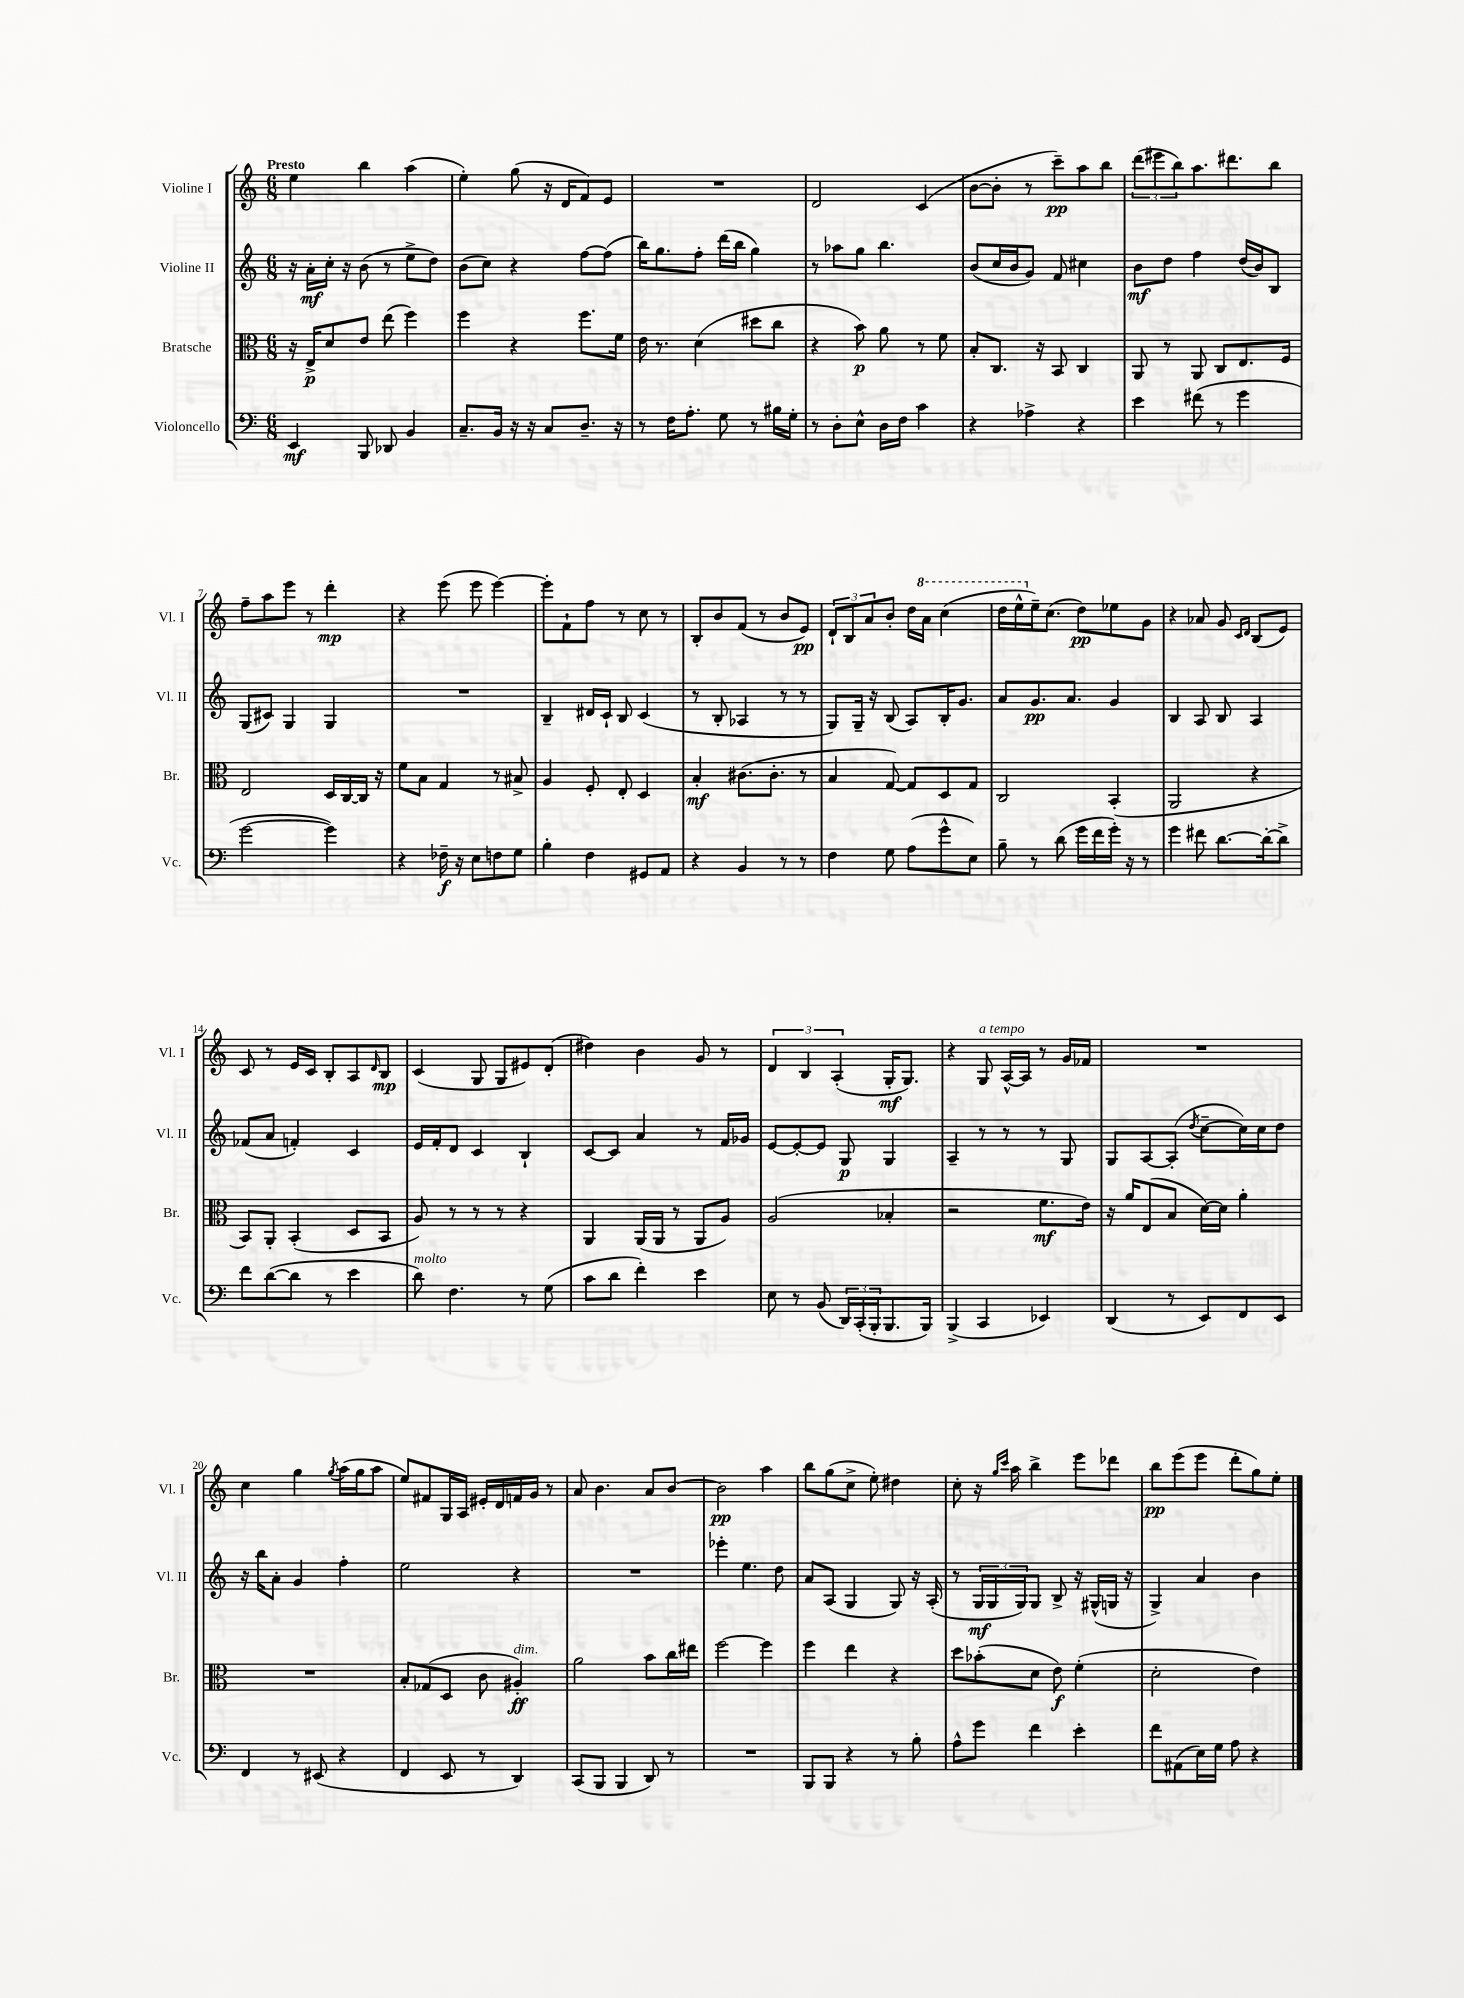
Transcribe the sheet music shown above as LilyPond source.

<<
\new StaffGroup <<
\new Staff = "s0" \with { instrumentName = "Violine I" shortInstrumentName = "Vl. I" } {
    \clef treble \key c \major \numericTimeSignature \time 6/8 \tempo "Presto"
    e''4 b''4 a''4( |
    e''4-.) g''8( r16 d'16 f'8) e'8 |
    R2. |
    d'2 c'4( |
    b'8~ b'8-. r8 c'''8--\pp) a''8 b''8 |
    \tuplet 3/2 { d'''8( eis'''8 b''8) } a''8. dis'''8. b''8 |
    f''8-- a''8 e'''8 r8 d'''4-.\mp |
    r4 e'''8( e'''8 e'''4~) |
    e'''8-. f'8-! f''8 r8 c''8 r8 |
    b8-. b'8 f'8( r8 b'8 e'8\pp) |
    \tuplet 3/2 { d'8-! b8 a'8 } b'8-. d''16 \ottava #1 a''16 c'''4( |
    d'''16 e'''16-^ \ottava #0 e''16--) c''8.( d''8\pp) ees''8 g'8 |
    r4 aes'8 g'8 \grace { c'16 d'16 } b8( e'8) |
    c'8 r8 e'16 c'16 b8-. a8 \grace { d'16 } b8\mp |
    c'4( g8 g8 eis'8) d'8-.( |
    dis''4) b'4 g'8 r8 |
    \tuplet 3/2 { d'4 b4 a4-.( } g16-.\mf g8.) |
    r4 g8^\markup { \italic "a tempo" } a16~-^ a16 r8 g'16 fes'16 |
    R2. |
    c''4 g''4 \acciaccatura { g''8 } a''16( g''16 a''8 |
    e''8) fis'8 g16 a16 eis'16-. d'16 f'16 g'16 r8 |
    a'8 b'4. a'8 b'8~ |
    b'2\pp a''4 |
    b''8 g''8( c''8-> e''8-.) dis''4 |
    c''8-. r16 \grace { g''16 c'''16 } a''16 b''4-> e'''8 des'''8 |
    b''8\pp e'''8( e'''8 d'''8-. g''8) e''8-. \bar "|." |
}
\new Staff = "s1" \with { instrumentName = "Violine II" shortInstrumentName = "Vl. II" } {
    \clef treble \key c \major \numericTimeSignature \time 6/8
    r16 a'16-.\mf c''16-. r16 b'8( r8 e''8-> d''8) |
    b'8( c''8) r4 f''8~ f''8( |
    b''16) g''8. f''8-. d'''16( b''16 g''4) |
    r8 aes''8 g''8 b''4. |
    b'8( c''16 b'16 g'8) f'8 cis''4 |
    b'8\mf d''8 f''4 d''16( b'16) b8 |
    g8( cis'8) g4 g4 |
    R2. |
    b4-- dis'16 c'16-! b8 c'4( |
    r8 b8-. aes4 r8 r8 |
    g8) g16-- r16 b8( a8) b16-. g'8. |
    a'8 g'8.\pp a'8. g'4 |
    b4 a8 b8 a4 |
    fes'8( a'8 f'4-.) c'4 |
    e'16 f'16-. d'8 c'4 b4-! |
    c'8~ c'8 a'4 r8 f'16 ges'16 |
    e'8~ e'8~-. e'8 g8\p g4 |
    a4-- r8 r8 r8 g8 |
    g8 a8~ a8-.( \acciaccatura { d''8 } c''8~-- c''16) c''16 d''8 |
    r16 b''16 a'8-. g'4 f''4-. |
    e''2 r4 |
    R2. |
    ees'''4-. e''4. d''8 |
    a'8 a8( g4 g8) r16 a16-.( |
    r8 \tuplet 3/2 { g16\mf g16 g16) } g8 b8-> r16 gis16-^( g16 r16 |
    g4->) a'4 b'4 \bar "|." |
}
\new Staff = "s2" \with { instrumentName = "Bratsche" shortInstrumentName = "Br." } {
    \clef alto \key c \major \numericTimeSignature \time 6/8
    r16 e16->\p d'8 e'8 e''8( f''4) |
    f''4 r4 f''8. f'16 |
    e'16 r8. d'4( dis''8 c''8 |
    r4 b'8\p) a'8 r8 f'8 |
    b8-. c8. r16 b,8 c4 |
    a,8 r8 a,8 c8 e8. f16 |
    e2 d16 c16~ c16 r16 |
    f'8 b8 g4 r8 bis8-> |
    a4 f8-. e8-. d4 |
    b4-.\mf cis'8.( cis'8.-. r8 |
    b4 g8~) g8 d8 g8 |
    c2 b,4-.( |
    a,2 r4 |
    b,8) a,8-. b,4-.( d8 b,8 |
    a8) r8 r8 r8 r4 |
    a,4 a,16( a,16 r8 a,8 a8) |
    a2( bes4-. |
    r2 f'8.\mf e'16) |
    r16 a'16 e8( b8 d'16~) d'16 a'4-. |
    R2. |
    b8-. ges8( d8 c'8 ais4-.\ff^\markup { \italic "dim." }) |
    a'2 b'8 c''16 eis''16 |
    f''2~ f''4 |
    f''4 e''4 r4 |
    d''8 bes'8-.( d'8 e'8\f) f'4-.( |
    d'2-. e'4) \bar "|." |
}
\new Staff = "s3" \with { instrumentName = "Violoncello" shortInstrumentName = "Vc." } {
    \clef bass \key c \major \numericTimeSignature \time 6/8
    e,4\mf b,,8 des,8 b,4 |
    c8.-- b,16 r16 r16 c8 d8.-- r16 |
    r8 f16 a8.-. g8 r8 bis16 g16-. |
    r8 d8-. e8-^ d16 f16 c'4 |
    r4 aes4-> r4 |
    e'4 fis'8( r8 g'4 |
    g'2~ g'4) |
    r4 fes16--\f r16 e8 f8 g8 |
    b4-. f4 gis,8 a,8 |
    r4 b,4 r8 r8 |
    f4 g8 a8( g'8-^ e8) |
    b8-- r8 d'8( g'16 f'16 g'16-.) r16 r8 |
    g'4 fis'8 d'8.~ d'16~-. d'8-> |
    f'8 d'8~( d'8 r8 e'4 |
    d'8^\markup { \italic "molto" }) f4. r8 g8( |
    c'8 d'8 f'4-.) e'4 |
    e8 r8 b,8( \tuplet 3/2 { d,16) c,16-.( b,,16-. } b,,8. b,,16) |
    b,,4->( c,4 ees,4) |
    d,4( r8 e,8) f,8 e,8 |
    f,4 r8 eis,8( r4 |
    f,4 e,8 r8 d,4) |
    c,8( b,,8 b,,4 d,8) r8 |
    R2. |
    b,,8 b,,8 r4 r8 b8-. |
    a8-^ g'8 f'4 e'4-. |
    f'8 ais,8( e16) g16 a8 r4 \bar "|." |
}
>>
>>
